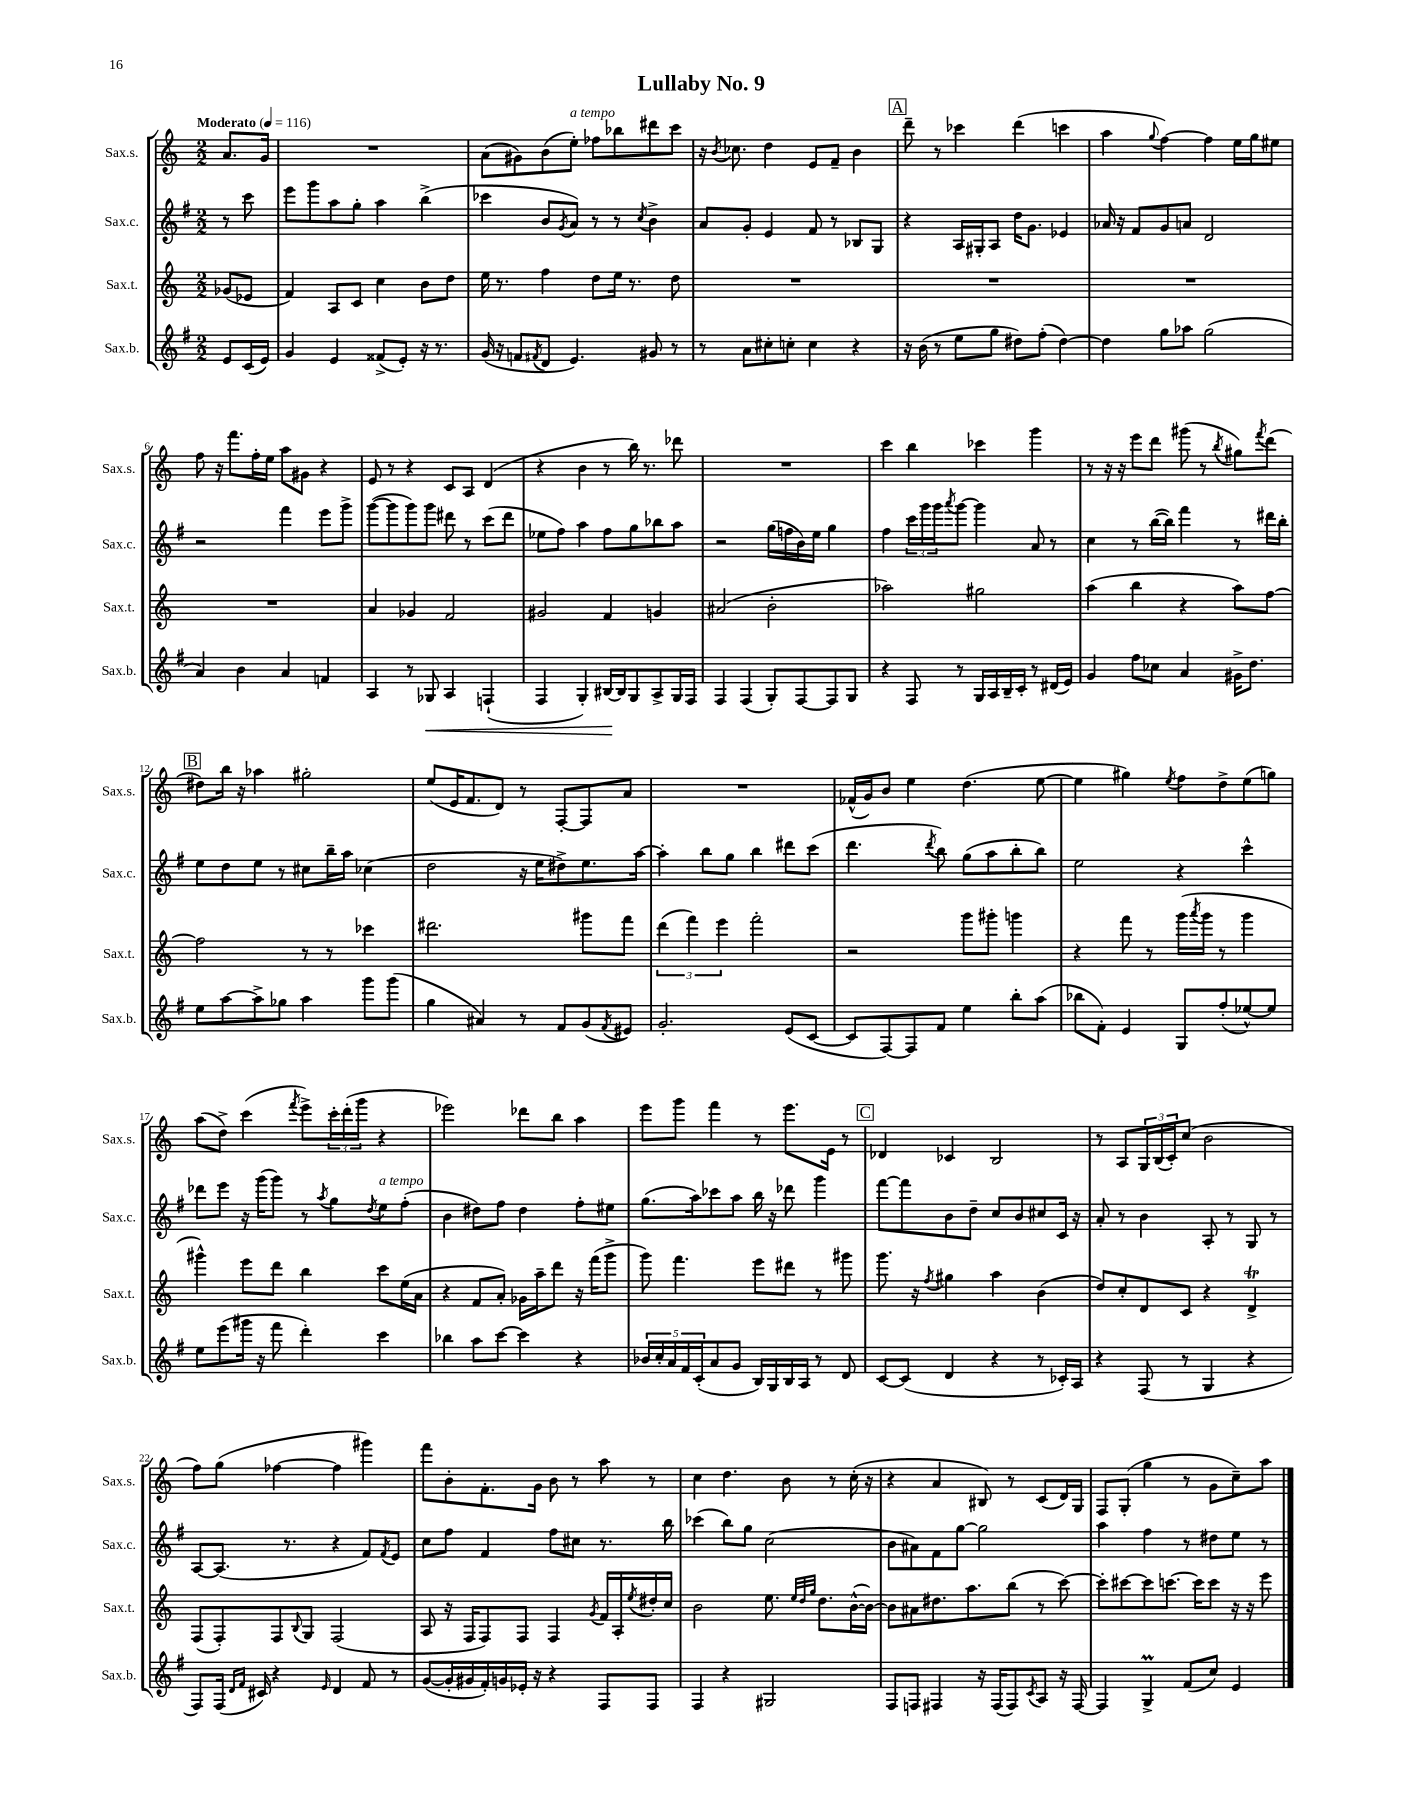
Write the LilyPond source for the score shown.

\header { title = "Lullaby No. 9" }
<<
\new StaffGroup <<
\new Staff = "s0" \with { instrumentName = "Sax.s." shortInstrumentName = "Sax.s." } {
    \clef treble \key c \major \numericTimeSignature \time 2/2 \partial 4 \tempo "Moderato" 4 = 116
    a'8. g'16 |
    R1 |
    a'8( gis'8) b'8( e''8-.^\markup { \italic "a tempo" }) fes''8 bes''8 dis'''8 c'''8 |
    r16 \acciaccatura { b'8 } ces''8. d''4 e'8 f'8-- b'4 |
    \mark \markup { \box "A" } d'''8-- r8 ces'''4 d'''4( c'''4 |
    a''4 \appoggiatura { g''8 } f''4~) f''4 e''16 g''16 eis''8 |
    f''8 r16 f'''8. f''16-. e''16 a''8 gis'8 r4 |
    e'8 r8 r4 c'8 a8 d'4( |
    r4 b'4 r8 b''16) r8. des'''8 |
    R1 |
    c'''4 b''4 ces'''4 g'''4 |
    r8 r16 r16 e'''8 d'''8 gis'''8( r8 \acciaccatura { b''8 } gis''8) \acciaccatura { f'''8 } d'''8( |
    \mark \markup { \box "B" } dis''8) b''16 r16 aes''4 gis''2-. |
    e''8( e'16 f'8. d'8) r8 f8~-. f8 a'8 |
    R1 |
    fes'16-^( g'16) b'8 e''4 d''4.( e''8~ |
    e''4 gis''4) \acciaccatura { e''8 } f''8 d''8-> e''8( g''8) |
    a''8( d''8->) c'''4( \acciaccatura { f'''8 } e'''8->) \tuplet 3/2 { c'''16-. d'''16-.( g'''16 } r4 |
    ees'''2) des'''8 b''8 a''4 |
    e'''8 g'''8 f'''4 r8 e'''8. e'16 r8 |
    \mark \markup { \box "C" } des'4 ces'4 b2 |
    r8 a8 \tuplet 3/2 { g16 b16( c'16-.) } c''8( b'2 |
    f''8) g''8( fes''4~ fes''4 gis'''4) |
    f'''8 b'8-. f'8.-. g'16 b'8 r8 a''8 r8 |
    c''4 d''4. b'8 r8 c''16-.( r16 |
    r4 a'4 bis8) r8 c'8( d'16) g16 |
    f8 g8-.( g''4 r8 g'8 c''8--) a''8 \bar "|." |
}
\new Staff = "s1" \with { instrumentName = "Sax.c." shortInstrumentName = "Sax.c." } {
    \clef treble \key g \major \numericTimeSignature \time 2/2 \partial 4
    r8 c'''8 |
    e'''8 g'''8 a''8 g''8-. a''4 b''4->( |
    ces'''4 b'8 \acciaccatura { g'8 } a'8) r8 r8 \acciaccatura { c''8 } b'4-> |
    a'8 g'8-. e'4 fis'8 r8 bes8 g8 |
    \mark \markup { \box "A" } r4 a16 gis16-. a8 d''16 g'8. ees'4 |
    aes'16 r16 fis'8 g'8 a'8 d'2 |
    r2 fis'''4 e'''8 g'''8-> |
    g'''8~( g'''8 g'''8) g'''8 dis'''8 r8 c'''8( dis'''8 |
    ees''8 fis''8) a''4 fis''8 g''8 bes''8 a''8 |
    r2 g''16( f''16 b'16) e''16 g''4 |
    fis''4 \tuplet 3/2 { c'''16 g'''16 g'''16 } \acciaccatura { a'''8 } g'''8~ g'''4 a'8 r8 |
    c''4 r8 b''16~( b''16) fis'''4 r8 dis'''16 b''16-. |
    \mark \markup { \box "B" } e''8 d''8 e''8 r8 cis''8 b''16-- a''16 ces''4( |
    d''2 r16 e''16 dis''8->) e''8. a''16~ |
    a''4-. b''8 g''8 b''4 dis'''8 c'''8( |
    d'''4. \acciaccatura { d'''8 } b''8) g''8( a''8 b''8-. b''8) |
    e''2 r4 c'''4-^ |
    des'''8 e'''8 r16 g'''16( g'''8) r8 \acciaccatura { a''8 } g''8 \acciaccatura { d''8 } e''8^\markup { \italic "a tempo" } fis''8-.( |
    b'4 dis''8) fis''8 dis''4 fis''8-. eis''8 |
    g''8.( a''16) ces'''8 a''8 b''16 r16 des'''8 g'''4 |
    \mark \markup { \box "C" } fis'''8~ fis'''8 b'8 d''8-- c''8 b'8 cis''8 c'16 r16 |
    a'8-. r8 b'4 a8-. r8 g8 r8 |
    a8~ a8.( r8. r4 fis'8) \acciaccatura { fis'8 } e'8 |
    c''8 fis''8 fis'4 fis''8 cis''8 r8. b''16 |
    ces'''4( b''8) g''8 c''2( |
    b'8 ais'8) fis'8 g''8~ g''2 |
    a''4 fis''4 r8 dis''8 e''8 r8 \bar "|." |
}
\new Staff = "s2" \with { instrumentName = "Sax.t." shortInstrumentName = "Sax.t." } {
    \clef treble \key c \major \numericTimeSignature \time 2/2 \partial 4
    ges'8( ees'8 |
    f'4) a8 c'8 c''4 b'8 d''8 |
    e''16 r8. f''4 d''8 e''16 r8. d''8 |
    R1 |
    \mark \markup { \box "A" } R1 |
    R1 |
    R1 |
    a'4 ges'4 f'2 |
    gis'2 f'4 g'4 |
    ais'2( b'2-. |
    aes''2) gis''2 |
    a''4( b''4 r4 a''8) f''8~ |
    \mark \markup { \box "B" } f''2 r8 r8 ces'''4 |
    dis'''2. gis'''8 f'''8 |
    \tuplet 3/2 { d'''4( f'''4) e'''4 } f'''2-. |
    r2 g'''8 gis'''8-. g'''4 |
    r4 f'''8 r8 g'''16( \acciaccatura { a'''8 } g'''16 r8 g'''4 |
    gis'''4-^) e'''8 d'''8 b''4 c'''8 e''16( a'16 |
    r4 f'8 a'8-.) ges'16 a''16-- d'''8 r16 f'''16( g'''8-> |
    g'''8) f'''4. e'''8 dis'''8 r8 gis'''8 |
    \mark \markup { \box "C" } g'''8. r16 \acciaccatura { f''8 } gis''4 a''4 b'4( |
    d''8) c''8-. d'8 c'8 r4 d'4->\trill |
    f8( f8-.) f8 \appoggiatura { b8 } g8 f2( |
    a8 r16 f16 f8) f8 f4 \acciaccatura { g'8 } f'16 a16-. \acciaccatura { e''8 } dis''16-. c''16 |
    b'2 e''8. \grace { e''32 d''32 g''32 } d''8. b'16~-^( b'16~) |
    b'8 ais'8 dis''8. a''8. b''8( r8 c'''8~) |
    c'''8-. cis'''8~ cis'''8 c'''8.~ c'''16 c'''8 r16 r16 e'''8 \bar "|." |
}
\new Staff = "s3" \with { instrumentName = "Sax.b." shortInstrumentName = "Sax.b." } {
    \clef treble \key g \major \numericTimeSignature \time 2/2 \partial 4
    e'8 c'16( e'16) |
    g'4 e'4 fisis'8->( e'8-.) r16 r8. |
    g'16( r16 f'8 \acciaccatura { fis'8 } d'8 e'4.) gis'8 r8 |
    r8 a'8 cis''8-. c''8-. c''4 r4 |
    \mark \markup { \box "A" } r16 b'16( r8 e''8 g''8 dis''8) fis''8-.( dis''4~) |
    dis''4 g''8 aes''8 g''2( |
    a'4) b'4 a'4 f'4 |
    a4 r8 ges8\< a4 f4-!( |
    fis4 g4-.) bis16~\! bis16 g8 a8-> g16 fis16 |
    fis4 fis4( g8-.) fis8~ fis8 g8 |
    r4 fis8 r8 g16 a16 b16-- c'16-. r8 dis'16( e'16) |
    g'4 fis''8 ces''8 a'4 gis'16-> d''8. |
    \mark \markup { \box "B" } e''8 a''8~ a''8-> ges''8 a''4 g'''8 g'''8( |
    g''4 ais'4) r8 fis'8 g'8( \acciaccatura { fis'8 } eis'8) |
    g'2.-. e'8( c'8~ |
    c'8 fis8~) fis8 fis'8 e''4 b''8-. a''8( |
    bes''8 fis'8-.) e'4 g8 fis''8-.( ees''8~-^) ees''8 |
    e''8 e'''8( gis'''16 r16 fis'''8 d'''4-.) c'''4 |
    bes''4 a''8 c'''8~ c'''4 r4 |
    \tuplet 5/4 { bes'16 c''16-. a'16 fis'16 c'16-.( } a'8 g'8 b16) g16 b16 a16 r8 d'8 |
    \mark \markup { \box "C" } c'8~ c'8( d'4 r4 r8 ces'16-.) a16 |
    r4 fis8( r8 g4 r4 |
    fis8) fis16( \grace { d'16 fis'16 } cis'16) r4 \grace { e'16 } d'4 fis'8 r8 |
    g'8~( g'16-. gis'16 fis'16-.) g'16 ees'16-. r16 r4 fis8 fis8 |
    fis4 r4 gis2 |
    fis8 f8 fis4 r16 fis16( fis8) \acciaccatura { c'8 } a8 r16 fis16~ |
    fis4 g4->\prall fis'8( c''8) e'4 \bar "|." |
}
>>
>>
